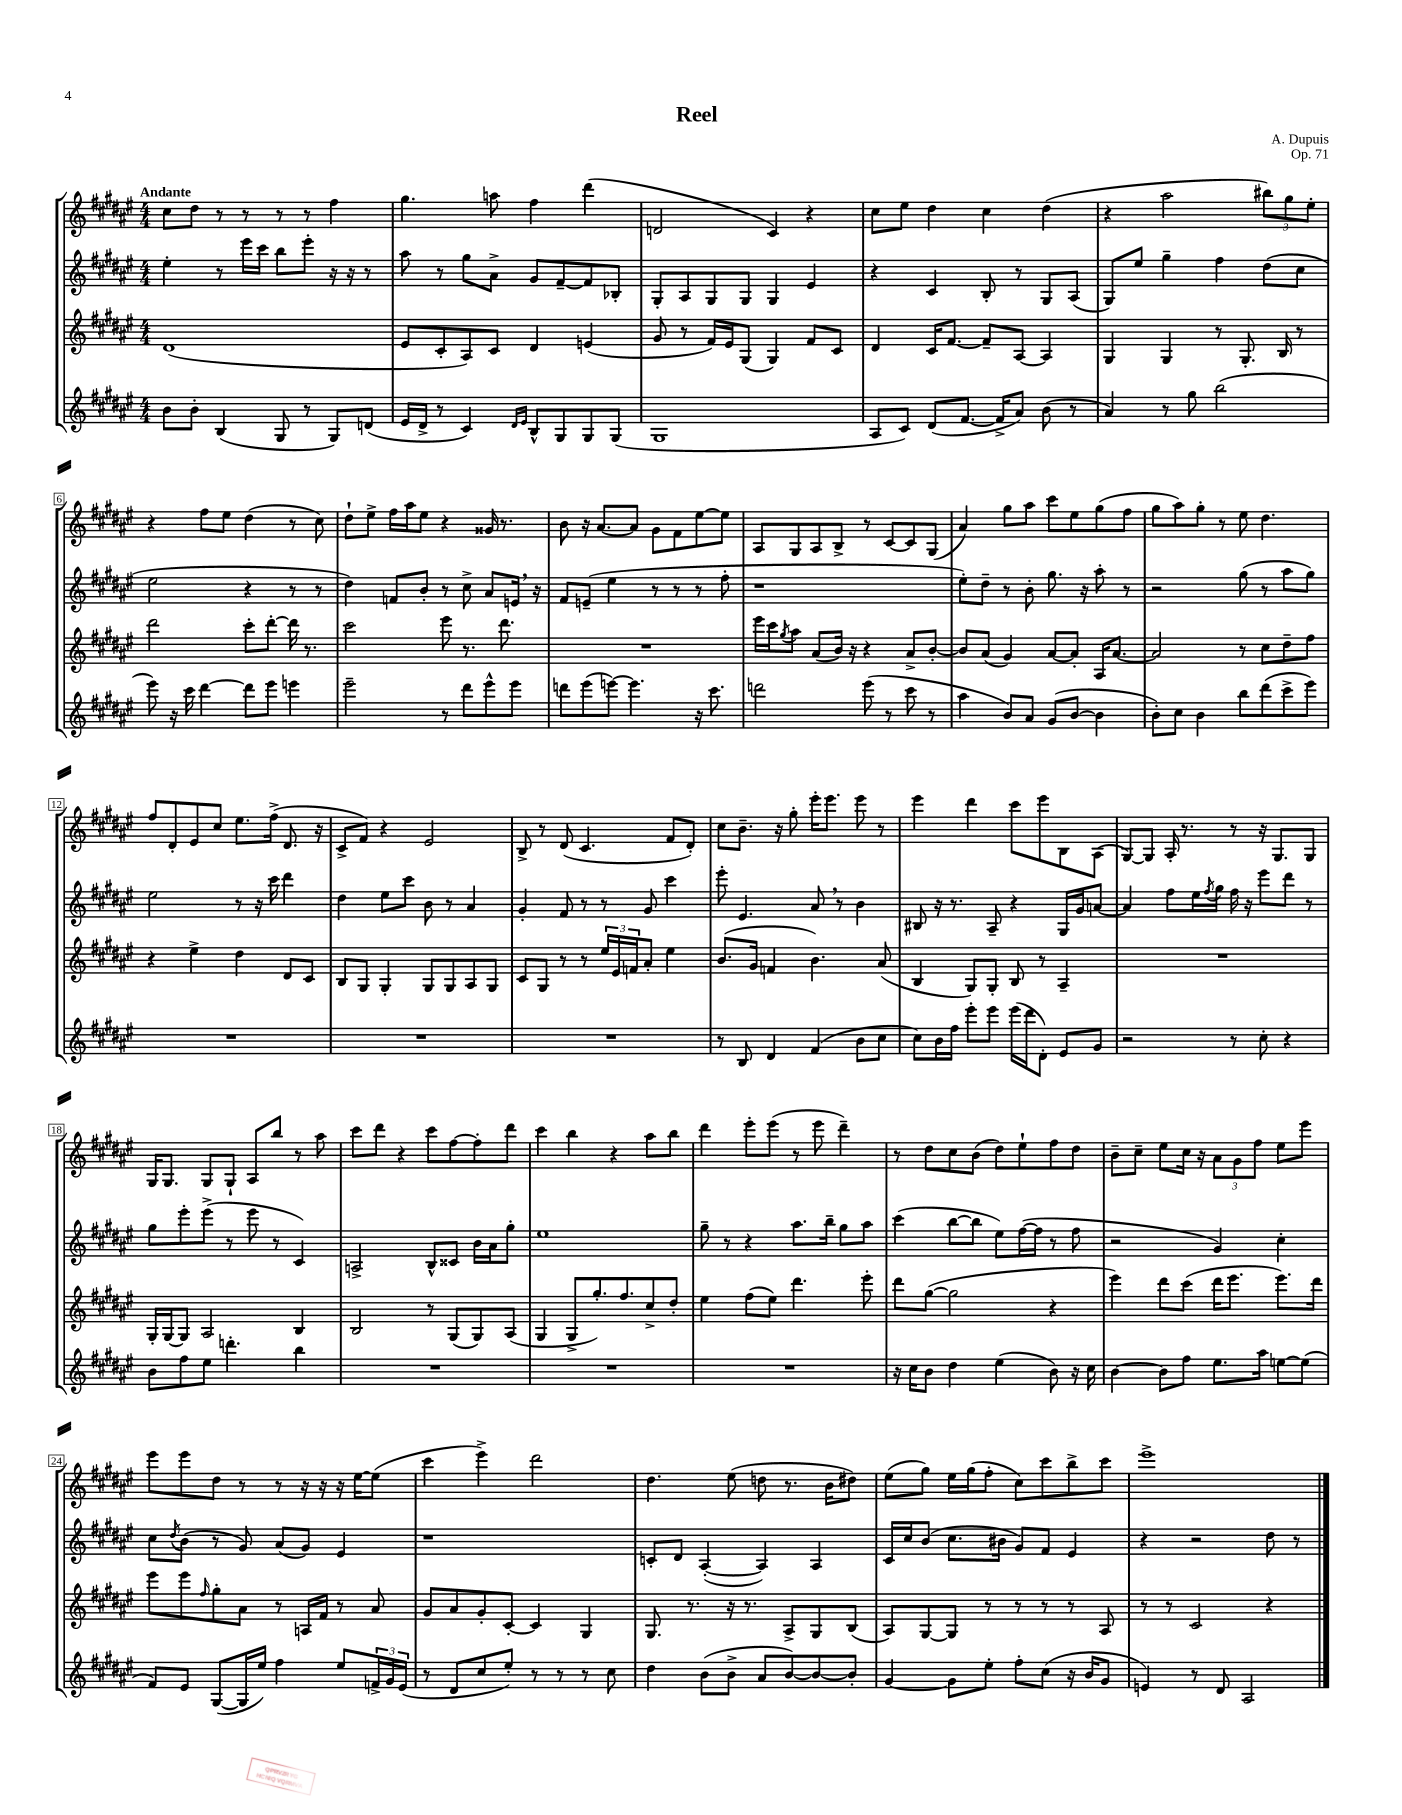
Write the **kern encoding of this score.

**kern	**kern	**kern	**kern
*part4	*part3	*part2	*part1
*staff4	*staff3	*staff2	*staff1
*clefG2	*clefG2	*clefG2	*clefG2
*k[f#c#g#d#a#e#]	*k[f#c#g#d#a#e#]	*k[f#c#g#d#a#e#]	*k[f#c#g#d#a#e#]
*M4/4	*M4/4	*M4/4	*M4/4
=1	=1	=1	=1
!	!	!	!LO:TX:a:B:t=Andante
8b\L	(1d#	4ee#'\	8cc#\L
8b'\J	.	.	8dd#\J
(4B/	.	8r	8r
.	.	16eee#\LL	8r
.	.	16ccc#\JJ	.
8G#/	.	8bb\L	8r
8r	.	8eee#'\J	8r
8G#/L)	.	16r	4ff#\
.	.	16r	.
(8dn/J	.	8r	.
=2	=2	=2	=2
16e#/LL	8e#/L	8aa#\	4.gg#\
16d#^/JJ	.	.	.
8r	8c#'/	8r	.
4c#/)	8A#/)	8gg#\L	.
.	8c#/J	8a#^\J	8aan\
16qqd#/LL	.	.	.
16qqe#/JJ	.	.	.
8B^^/L	4d#/	8g#/L	4ff#\
8G#/	.	[8f#~/	.
8G#/	(4en/	8f#/]	(4ddd#\
(8G#/J	.	8B-X'/J	.
=3	=3	=3	=3
1G#	8g#/	8G#'/L	2dn/
.	8r	8A#/	.
.	16f#/LL)	8G#/	.
.	16e#/J	.	.
.	(8G#/J	8G#/J	.
.	4G#/)	4G#/	4c#/)
.	8f#/L	4e#/	4r
.	8c#/J	.	.
=4	=4	=4	=4
8A#/L	4d#/	4r	8cc#\L
8c#/J)	.	.	8ee#\J
(8d#/L	16c#/KL	4c#/	4dd#\
.	[8.f#/J	.	.
[8.f#/J	.	.	.
.	8f#~/L]	8B'/	4cc#\
16f#^/KL]	.	.	.
8a#/J)	[8A#/J	8r	.
(8b\	4A#/]	8G#/L	(4dd#\
8r	.	(8A#/J	.
=5	=5	=5	=5
4a#/)	4G#/	8G#/L)	4r
.	.	8ee#/J	.
8r	4G#/	4gg#~\	2aa#\
8gg#\	.	.	.
(2bb\	8r	4ff#\	.
.	8.G#'/	.	.
.	.	(8dd#\L	12bb#X\L)
.	16B/	.	.
.	.	.	12gg#\
.	8r	8cc#\J	.
.	.	.	12ee#'\J
!!LO:LB:g=z
=6	=6	=6	=6
8eee#\)	2ddd#\	2ee#\	4r
16r	.	.	.
16ccc#\	.	.	.
[4ddd#\	.	.	8ff#\L
.	.	.	8ee#\J
8ddd#\L]	8ccc#'\L	4r	(4dd#\
8eee#\J	[8ddd#'\J	.	.
4eeen\	16ddd#\]	8r	8r
.	8.r	.	.
.	.	8r	8cc#\)
=7	=7	=7	=7
2eee#~\	2ccc#\	4dd#\)	8dd#`\L
.	.	.	8ee#^\J
.	.	8fn/L	16ff#\LL
.	.	.	16aa#\J
.	.	8b'/J	8ee#\J
8r	8eee#\	8r	4r
8ddd#\L	8.r	8cc#^\	.
8eee#^^\	.	8a#/L	16g##X/
.	8.ddd#\	.	8.r
8eee#\J	.	16en,/Jk	.
.	.	16r	.
=8	=8	=8	=8
8dddn\L	1r	8f#/L	8b\
(8eee#\	.	(8en~/J	16r
.	.	.	[8.a#/L
[8eeen\J)	.	4ee#\	.
4.eee\]	.	.	8a#/J]
.	.	8r	8g#\L
.	.	8r	8f#\
16r	.	8r	[8ee#\
8.ccc#\	.	.	.
.	.	8ff#'\	8ee#\J]
=9	=9	=9	=9
2dddn\	16eee#\LL	1r	8A#/L
.	16ccc#\J	.	.
.	8qgg#/	.	.
.	8aa#\J	.	8G#/
.	(8a#/L	.	8A#/
.	16b/Jk)	.	8B^/J
.	16r	.	.
(8eee#\	4r	.	8r
8r	.	.	[8c#/L
8ccc#\	8a#^/L	.	8c#/]
8r	[8b'/J	.	(8G#/J
=10	=10	=10	=10
4aa#\	8b/L]	8ee#'\L)	4a#/)
.	(8a#/J	8dd#~\J	.
8b/L)	4g#/)	8r	8gg#\L
8a#/J	.	8b'\	8aa#\J
(8g#/L	[8a#/L	8.gg#\	8ccc#\L
[8b/J	8a#'/J]	.	8ee#\
.	.	16r	.
4b\]	16A#/KL	8aa#'\	(8gg#\
.	[8.a#/J	.	.
.	.	8r	8ff#\J
=11	=11	=11	=11
8b'\L)	2a#/]	2r	8gg#\L
8cc#\J	.	.	8aa#\)
4b\	.	.	8gg#'\J
.	.	.	8r
8bb\L	8r	(8gg#\	8ee#\
(8ddd#\	8cc#\L	8r	4.dd#\
8ccc#^\	8dd#~\	8aa#\L	.
8eee#\J)	8ff#\J	8gg#\J)	.
!!LO:LB:g=z
=12	=12	=12	=12
1r	4r	2ee#\	8ff#/L
.	.	.	8d#'/
.	4ee#^\	.	8e#/
.	.	.	8cc#/J
.	4dd#\	8r	8.ee#\L
.	.	16r	.
.	.	16ccc#\	(16ff#^\Jk
.	8d#/L	4ddd#\	8.d#/
.	8c#/J	.	.
.	.	.	16r
=13	=13	=13	=13
1r	8B/L	4dd#\	8c#^/L
.	8G#/J	.	8f#/J)
.	4G#'/	8ee#\L	4r
.	.	8ccc#\J	.
.	8G#/L	8b\	2e#/
.	8G#/	8r	.
.	8A#/	4a#/	.
.	8G#/J	.	.
=14	=14	=14	=14
1r	8c#/L	4g#'/	8B^/
.	8G#/J	.	8r
.	8r	8f#/	(8d#/
.	8r	8r	4.c#/
.	24ee#/LL	8r	.
.	24e#/	.	.
.	24fn/J	.	.
.	8a#'/J	8g#/	.
.	4ee#\	4ccc#\	8f#/L
.	.	.	8d#'/J)
=15	=15	=15	=15
8r	(8.b/L	8eee#'\	8cc#\L
8B/	.	4.e#/	8.b~\J
.	16g#/Jk	.	.
4d#/	4fn/	.	.
.	.	.	16r
.	.	.	8gg#'\
(4f#/	4.b\)	8a#,/	16eee#'\KL
.	.	.	8.eee#\J
.	.	8r	.
8b\L	.	4b\	8eee#\
8cc#\J	(8a#/	.	8r
=16	=16	=16	=16
8cc#\L)	4B/	8B#X/	4eee#\
16b\L	.	16r	.
16ff#\JJ	.	8.r	.
8eee#'\L	8G#/L)	.	4ddd#\
8eee#\J	8G#'/J	8A#~/	.
(16eee#\LL	8B/	4r	8ccc#\L
16ddd#\J	.	.	.
8d#'\J)	8r	.	8eee#\
8e#/L	4A#~/	16G#/LL	8B\
.	.	16g#/J	.
8g#/J	.	[8an/J	(8A#\J
=17	=17	=17	=17
2r	1r	4a/]	[8G#/L)
.	.	.	8G#/J]
.	.	8ff#\L	16A#'/
.	.	.	8.r
.	.	16ee#\L	.
.	.	8qff#/	.
.	.	16gg#\JJ	.
8r	.	16ff#\	8r
.	.	16r	.
8cc#'\	.	8eee#\L	16r
.	.	.	8.G#/L
4r	.	8ddd#\J	.
.	.	8r	8G#/J
!!LO:LB:g=z
=18	=18	=18	=18
8b\L	16G#'/LL	8gg#\L	16G#/KL
.	[16G#/J	.	8.G#/J
8ff#\	8G#/J]	8eee#'\	.
8ee#\J	2A#/	(8eee#^\J	8G#/L
4.dddn'\	.	8r	8G#`/J
.	.	8eee#\	8A#/L
.	.	8r	8bb/J
4bb\	4B/	4c#/)	8r
.	.	.	8aa#\
=19	=19	=19	=19
1r	2B/	2An^/	8ccc#\L
.	.	.	8ddd#\J
.	.	.	4r
.	8r	8B^^/L	8ccc#\L
.	(8G#/L	8c##X/J	[8ff#\
.	8G#/)	16b\LL	8ff#'\]
.	.	16a#\J	.
.	(8A#/J	8gg#'\J	8ddd#\J
=20	=20	=20	=20
1r	4G#/	1ee#	4ccc#\
.	8G#^/L	.	4bb\
.	8.gg#'/)	.	.
.	.	.	4r
.	8.ff#/	.	.
.	8cc#^/	.	8aa#\L
.	8dd#'/J	.	8bb\J
=21	=21	=21	=21
1r	4ee#\	8gg#~\	4ddd#\
.	.	8r	.
.	(8ff#\L	4r	8eee#'\L
.	8ee#\J)	.	(8eee#\J
.	4.ddd#\	8.aa#\L	8r
.	.	.	8eee#\
.	.	16bb~\Jk	.
.	.	8gg#\L	4ddd#~\)
.	8eee#'\	8aa#\J	.
=22	=22	=22	=22
16r	8ddd#\L	(4ccc#\	8r
16cc#\KL	.	.	.
8b\J	([8gg#\J	.	8dd#\L
4dd#\	2gg#\]	[8bb\L	8cc#\
.	.	8bb\J]	(8b\J
(4ee#\	.	8ee#\L)	8dd#\L)
.	.	([16ff#\L	8ee#`\
.	.	16ff#\JJ]	.
8b\)	4r	8r	8ff#\
16r	.	8ff#\	8dd#\J
16cc#\	.	.	.
=23	=23	=23	=23
[4b\	4eee#\)	2r	8b~\L
.	.	.	8cc#~\J
8b\L]	8ddd#\L	.	8ee#\L
8ff#\J	(8ccc#\J	.	16cc#\Jk
.	.	.	16r
8.ee#\L	16ddd#\KL	4g#/)	12a#\L
.	8.eee#\J	.	.
.	.	.	12g#\
.	.	.	12ff#\J
16aa#\Jk	.	.	.
[8een\L	8.eee#\L)	4cc#'\	8ee#\L
(8ee\J]	.	.	8eee#\J
.	16ddd#\Jk	.	.
!!LO:LB:g=z
=24	=24	=24	=24
8f#/L)	8eee#\L	8cc#\L	8eee#\L
.	.	8qdd#/	.
8e#/J	8eee#\	(8b\J	8eee#\
.	16qqff#/	.	.
([8G#/L	8gg#'\	8r	8dd#\J
16G#/L]	8a#\J	8g#/)	8r
16ee#/JJ)	.	.	.
4ff#\	8r	(8a#/L	8r
.	16An/LL	8g#/J)	16r
.	16f#/JJ	.	16r
8ee#/L	8r	4e#/	16r
.	.	.	[16ee#\KL
24fn^/L	8a#/	.	(8ee#\J]
24g#/	.	.	.
(24e#/JJ	.	.	.
=25	=25	=25	=25
8r	8g#/L	1r	4ccc#\
8d#/L	8a#/	.	.
8cc#/	8g#'/	.	4eee#^\)
8ee#'/J)	[8c#'/J	.	.
8r	4c#/]	.	2ddd#\
8r	.	.	.
8r	4G#/	.	.
8cc#\	.	.	.
=26	=26	=26	=26
4dd#\	8.G#/	8cn'/L	4.dd#\
.	.	8d#/J	.
.	8.r	.	.
(8b\L	.	([4A#'/	.
8b^\J	16r	.	(8ee#\
.	8.r	.	.
8a#/L	.	4A#/])	8ddn\
[8b/)	8A#^/L	.	8.r
8b/_	8G#/	4A#/	.
.	.	.	16b\KL
8b'/J]	(8B/J	.	8dd#X\J)
=27	=27	=27	=27
[4g#/	8A#/L)	16c#/LL	(8ee#\L
.	.	16cc#/J	.
.	[8G#/	(8b/J	8gg#\J)
8g#\L]	8G#/J]	8.cc#\L	16ee#\LL
.	.	.	(16gg#\J
8ee#'\J	8r	.	8ff#'\J
.	.	16b#X\Jk	.
8ff#'\L	8r	8g#/L)	8cc#\L)
(8cc#\J	8r	8f#/J	8ccc#\
16r	8r	4e#/	8bb^\
16b/KL	.	.	.
8g#/J	8A#/	.	8ccc#\J
=28	=28	=28	=28
4en/)	8r	4r	1eee#^
.	8r	.	.
8r	2c#/	2r	.
8d#/	.	.	.
2A#/	.	.	.
.	4r	8dd#\	.
.	.	8r	.
==	==	==	==
*-	*-	*-	*-
